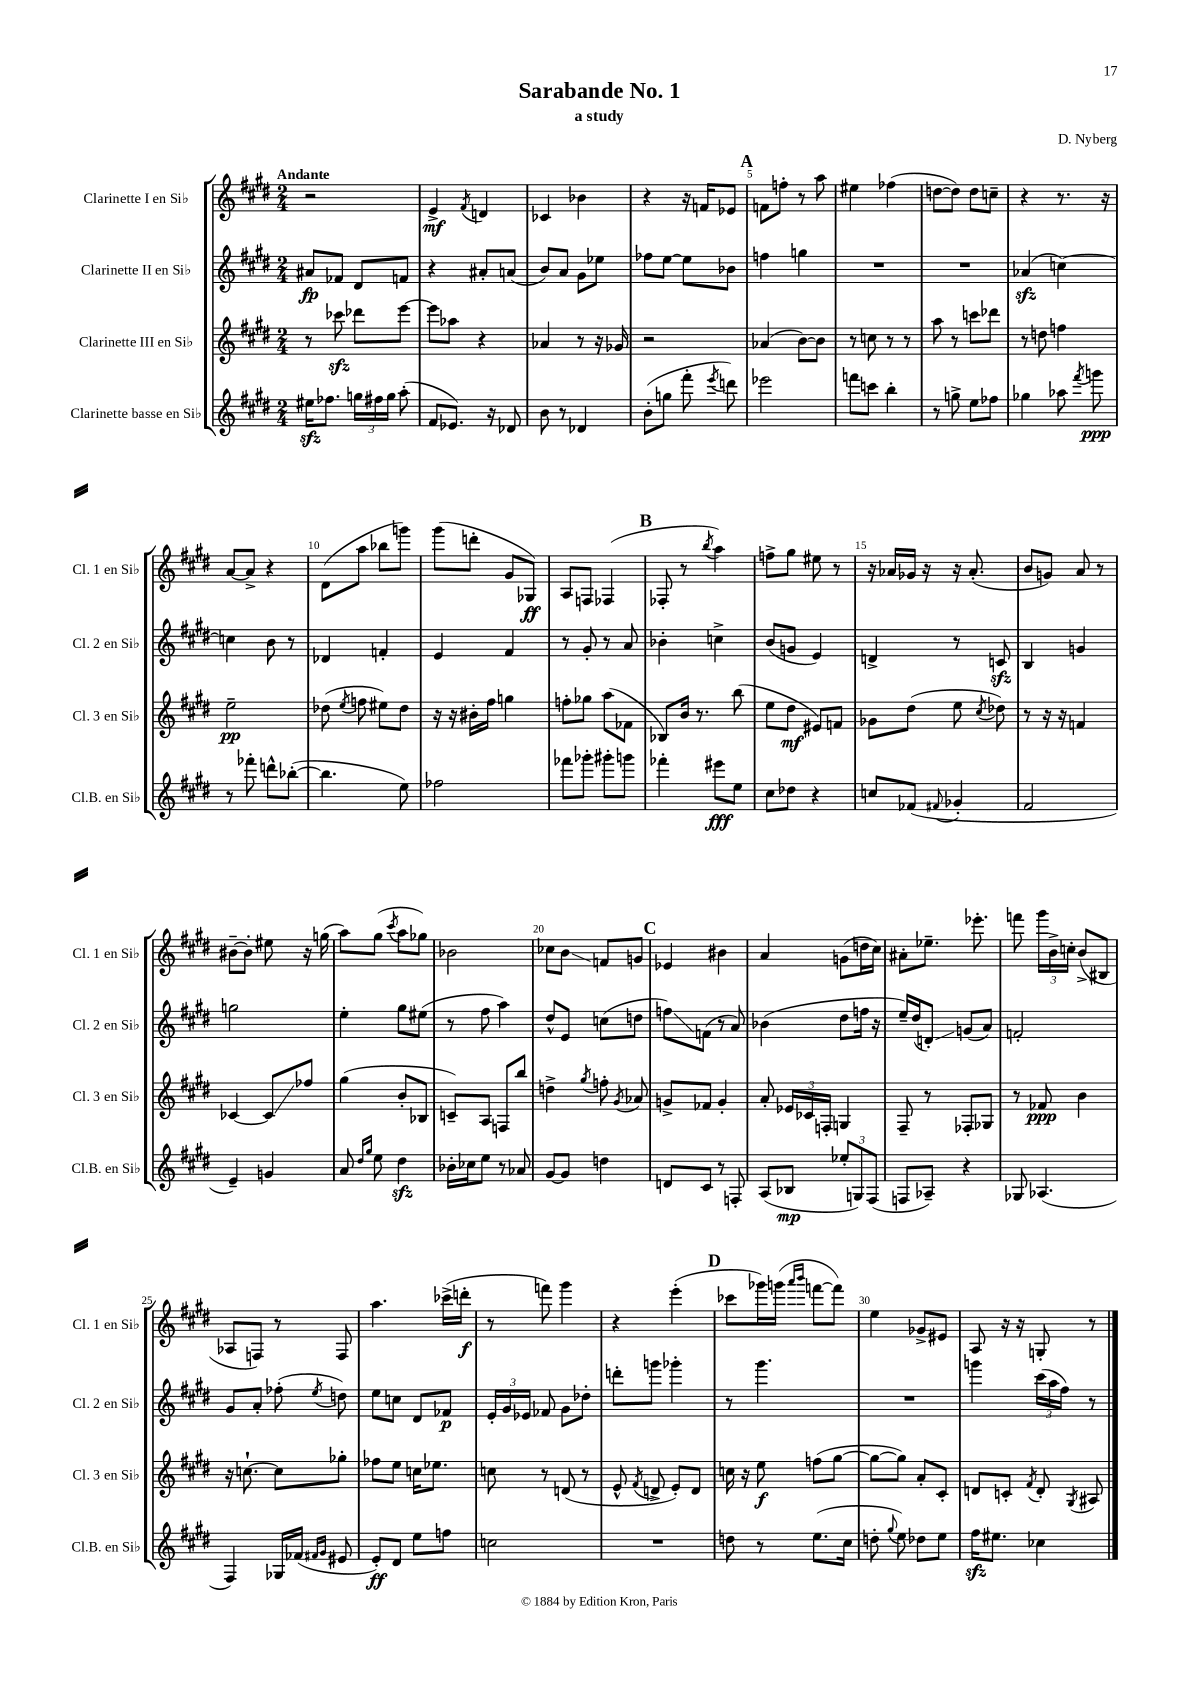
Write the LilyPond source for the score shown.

\header { title = "Sarabande No. 1" composer = "D. Nyberg" subtitle = "a study" }
<<
\new StaffGroup <<
\new Staff = "s0" \with { instrumentName = "Clarinette I en Sib" shortInstrumentName = "Cl. 1 en Sib" } {
    \clef treble \key e \major \numericTimeSignature \time 2/4 \tempo "Andante"
    \autoBeamOff r2 |
    e'4->\mf \acciaccatura { fis'8 } d'4 |
    ces'4 bes'4 |
    r4 r16 f'16[ ees'8] |
    \mark \markup { \bold "A" } f'8[ f''8]-. r8 a''8 |
    eis''4 fes''4( |
    d''8[~ d''8]) d''8[ c''8]-- |
    r4 r8. r16 |
    a'8[~ a'8]-> r4 |
    dis'8[( a''8] bes''8[ g'''8]) |
    gis'''8[( d'''8]-. gis'8[ ges8]\ff) |
    a8[ f8] fes4( |
    \mark \markup { \bold "B" } fes8-. r8 \acciaccatura { b''8 } a''4) |
    f''8[-> gis''8] eis''8 r8 |
    r16 aes'16[ ges'16] r16 r16 aes'8.-.( |
    b'8[ g'8]) a'8 r8 |
    bis'8[~-- bis'8]-. eis''8 r16 g''16( |
    a''8[) gis''8]( \acciaccatura { cis'''8 } a''8[ ges''8]) |
    bes'2 |
    ces''8[ b'8]\glissando f'8[ g'8] |
    \mark \markup { \bold "C" } ees'4 bis'4 |
    a'4 g'8[( d''16 cis''16]) |
    ais'8[-. ees''8.]-- ees'''8.-. |
    f'''8 \tuplet 3/2 { gis'''16[ b'16-> c''16]-. } b'8[->( bis8] |
    aes8[ f8]) r8 f8 |
    a''4. ces'''16[->( d'''16]-.\f |
    r8 f'''8) gis'''4 |
    r4 e'''4-.( |
    \mark \markup { \bold "D" } ces'''8[ ges'''16) g'''16]( \grace { a'''16[ b'''16] } f'''8[~ f'''8]) |
    e''4 ges'8[-> eis'8] |
    a8 r16 r16 g8-. r8 \bar "|." |
}
\new Staff = "s1" \with { instrumentName = "Clarinette II en Sib" shortInstrumentName = "Cl. 2 en Sib" } {
    \clef treble \key e \major \numericTimeSignature \time 2/4
    \autoBeamOff ais'8[\fp fes'8] dis'8[ f'8] |
    r4 ais'8[-. a'8]( |
    b'8[) a'8] gis'8[ ees''8] |
    fes''8[ e''8]~ e''8[ bes'8] |
    \mark \markup { \bold "A" } f''4 g''4 |
    R2 |
    R2 |
    aes'4\sfz( c''4~) |
    c''4 b'8 r8 |
    des'4 f'4-. |
    e'4 fis'4 |
    r8 gis'8-. r8 a'8 |
    \mark \markup { \bold "B" } bes'4-. c''4-> |
    b'8[( g'8] e'4) |
    d'4-> r8 c'8\sfz |
    b4 g'4 |
    g''2 |
    e''4-. gis''8[ eis''8]( |
    r8 fis''8 a''4) |
    dis''8[-^ e'8] c''8[( d''8] |
    \mark \markup { \bold "C" } f''8[\glissando) f'8]( r8 a'8) |
    bes'4( dis''8[ f''16] r16 |
    e''16[--) dis''16( d'8]-.\glissando) g'8[( a'8]) |
    f'2-. |
    gis'8[ a'8]-. fes''8-.( \acciaccatura { e''8 } d''8) |
    e''8[ c''8] dis'8[ fes'8]\p |
    \tuplet 3/2 { e'16[-. gis'16 ees'16] } fes'8 gis'8[ des''8]-. |
    d'''8[-. g'''8] ges'''4-. |
    \mark \markup { \bold "D" } r8 gis'''4. |
    R2 |
    g'''4 \tuplet 3/2 { cis'''16[( a''16 fis''16]) } r8 \bar "|." |
}
\new Staff = "s2" \with { instrumentName = "Clarinette III en Sib" shortInstrumentName = "Cl. 3 en Sib" } {
    \clef treble \key e \major \numericTimeSignature \time 2/4
    \autoBeamOff r8 ces'''8\sfz des'''8[ e'''8]~ |
    e'''8[ aes''8] r4 |
    aes'4 r8 r16 ges'16 |
    r2 |
    \mark \markup { \bold "A" } aes'4( b'8[~) b'8] |
    r8 c''8 r8 r8 |
    a''8 r8 c'''8[ des'''8] |
    r8 d''8 f''4 |
    e''2--\pp |
    des''8( \acciaccatura { e''8 } f''8 eis''8[) des''8] |
    r16 r16 bis'16[-. fis''16] g''4 |
    f''8[-. ges''8] a''8[( fes'8] |
    \mark \markup { \bold "B" } bes8[) b'16] r8. b''8( |
    e''8[ dis''8]\mf eis'8[) f'8] |
    ges'8[ dis''8]( e''8 \acciaccatura { cis''8 } des''8) |
    r8 r16 r16 f'4 |
    ces'4~ ces'8[\glissando fes''8] |
    gis''4( b'8[-. bes8] |
    c'8[--) a8] f8[ b''8] |
    d''4-> \acciaccatura { gis''8 } f''8-. \acciaccatura { gis'8 } aes'8 |
    \mark \markup { \bold "C" } g'8[-> fes'8] g'4-. |
    a'8-. \tuplet 3/2 { ees'16[ ces'16 f16]-. } g4 |
    fis8-- r8 fes8[-. ges8] |
    r8 fes'8\ppp b'4 |
    r16 c''8.~-! c''8[ ges''8]-. |
    fes''8[ e''8] c''16[ ees''8.] |
    c''8 r8 d'8( r8 |
    e'8-^ \acciaccatura { fis'8 } d'8-> e'8[-.) d'8] |
    \mark \markup { \bold "D" } c''16 r16 e''8\f f''8[( gis''8]~ |
    gis''8[~ gis''8]) a'8[-. cis'8]-. |
    d'8[ c'8]-. \acciaccatura { fis'8 } d'8-. \acciaccatura { gis8 } ais8 \bar "|." |
}
\new Staff = "s3" \with { instrumentName = "Clarinette basse en Sib" shortInstrumentName = "Cl.B. en Sib" } {
    \clef treble \key e \major \numericTimeSignature \time 2/4
    \autoBeamOff eis''16[\sfz fes''8.] \tuplet 3/2 { g''16[ fis''16 g''16] } a''8-.( |
    fis'8[ ees'8.]) r16 des'8 |
    b'8 r8 des'4 |
    b'8[-.( g''8] fis'''8-. \acciaccatura { e'''8 } d'''8) |
    \mark \markup { \bold "A" } ees'''2 |
    f'''8[ c'''8] b''4-. |
    r8 g''8-> e''8[ fes''8] |
    ges''4 aes''8 \acciaccatura { fis'''8 } g'''8\ppp |
    r8 fes'''8-. d'''8[-^ bes''8]~-.( |
    bes''4. e''8) |
    fes''2 |
    fes'''8[ ges'''8]-. gis'''8[-. g'''8] |
    \mark \markup { \bold "B" } fes'''4-. eis'''8[\fff e''8] |
    cis''8[ des''8] r4 |
    c''8[ fes'8]( \appoggiatura { fis'8 } ges'4-. |
    fis'2 |
    e'4--) g'4 |
    a'8 \grace { dis''16[ gis''16] } e''8 dis''4\sfz |
    bes'16[-. ces''16 e''8] r8 aes'8 |
    gis'8[~ gis'8] d''4 |
    \mark \markup { \bold "C" } d'8[ cis'8] r8 f8-. |
    a8[( bes8]\mp \tuplet 3/2 { ees''8[-. g8) fis8]( } |
    f8[ aes8]--) r4 |
    ges8 aes4.( |
    fis4) ges16[ fes'16]( \grace { fis'16[ gis'16] } eis'8 |
    e'8[-.\ff) dis'8] e''8[ f''8] |
    c''2 |
    R2 |
    \mark \markup { \bold "D" } d''8 r8 e''8.[( cis''16] |
    d''8-. \appoggiatura { gis''8 } e''8) des''8[ e''8] |
    fis''16[\sfz eis''8.] ces''4 \bar "|." |
}
>>
>>
\layout { \context { \Score \override BarNumber.break-visibility = ##(#f #t #t) barNumberVisibility = #(every-nth-bar-number-visible 5) } }
